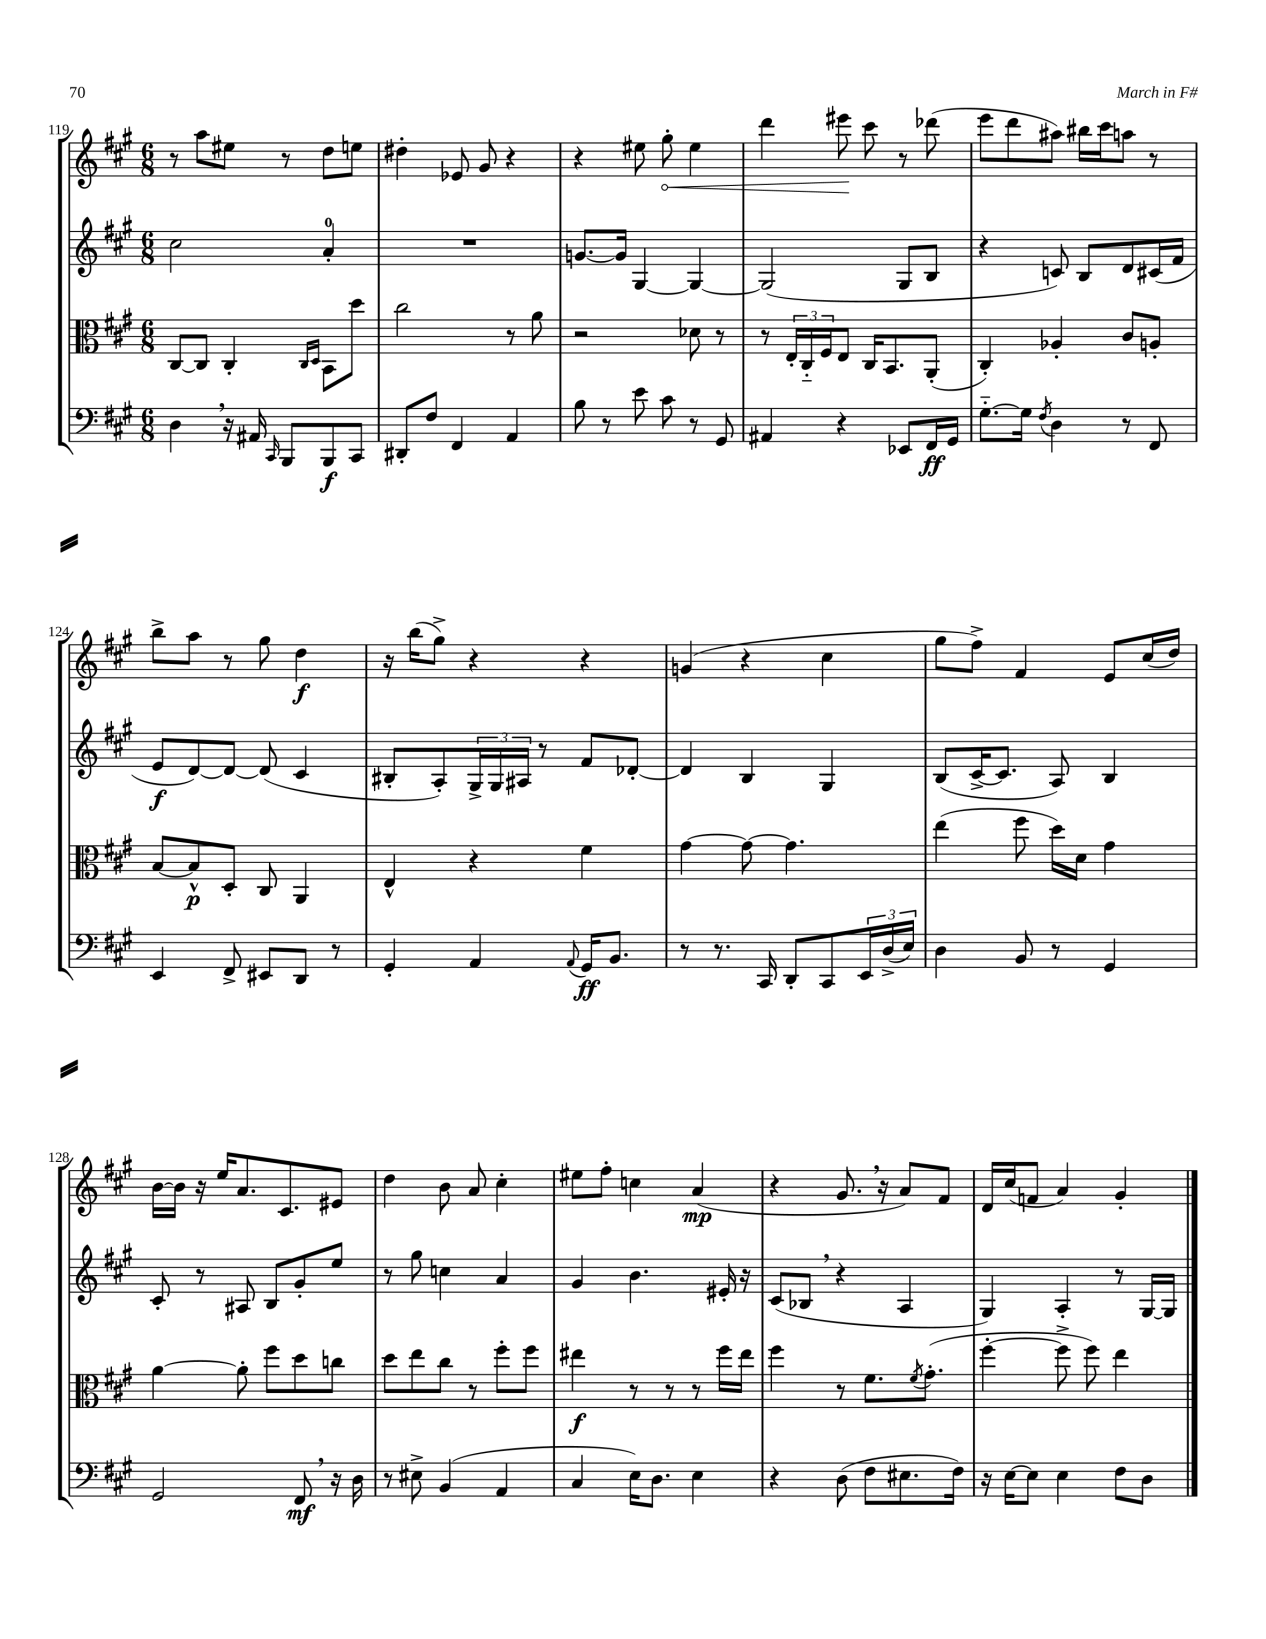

**kern	**kern	**kern	**kern
*staff4	*staff3	*staff2	*staff1
*clefF4	*clefC3	*clefG2	*clefG2
*k[f#c#g#]	*k[f#c#g#]	*k[f#c#g#]	*k[f#c#g#]
*M6/8	*M6/8	*M6/8	*M6/8
4D	[8C#	2cc#	8r
.	8C#]	.	8aa
16r	4C#'	.	8ee#
16AA#	.	.	.
16qqCC#	.	.	.
8BBB	.	.	8r
.	16qqC#	.	.
.	16qqD	.	.
8BBB	8BB	4a'	8dd
8CC#	8dd	.	8ee
=	=	=	=
8DD#'	2cc#	2.r	4dd#'
8F#	.	.	.
4FF#	.	.	8e-
.	.	.	8g#
4AA	8r	.	4r
.	8a	.	.
=	=	=	=
8B	2r	[8.g	4r
8r	.	.	.
.	.	16g]	.
8e	.	[4G#	8ee#
8c#	.	.	8gg#'
8r	8d-	4G#_	4ee#
8GG#	8r	.	.
=	=	=	=
4AA#	8r	(2G#]	4ddd
.	24E'	.	.
.	24C#'~	.	.
.	24F#	.	.
4r	8E	.	8eee#
.	16C#	.	8ccc#
.	8.BB	.	.
8EE-	.	8G#	8r
16FF#	(8AA'	8B	(8ddd-
16GG#	.	.	.
=	=	=	=
[8.G#'~	4C#')	4r	8eee
.	.	.	8ddd
16G#]	.	.	.
8qF#	.	.	.
4D	4A-'	8c)	8aa#)
.	.	8B	16bb#
.	.	.	16ccc#
8r	8c#	8d	8aa
8FF#	8A'	(16c#	8r
.	.	16f#	.
=	=	=	=
4EE	[8B	8e	8bb^
.	8B^^]	[8d)	8aa
8FF#^	8D'	8d_	8r
8EE#	8C#	(8d]	8gg#
8DD	4AA	4c#	4dd
8r	.	.	.
=	=	=	=
4GG#'	4E^^	8B#'	16r
.	.	.	(16bb
.	.	8A')	8gg#^)
4AA	4r	24G#^	4r
.	.	24G#	.
.	.	24A#	.
.	.	8r	.
8qqAA	.	.	.
16GG#	4f#	8f#	4r
8.BB	.	.	.
.	.	[8d-'	.
=	=	=	=
8r	[4g#	4d-]	(4g
8.r	.	.	.
.	8g#_	4B	4r
16CC#	.	.	.
8DD'	4.g#]	.	.
8CC#	.	4G#	4cc#
24EE	.	.	.
(24D^	.	.	.
24E)	.	.	.
=	=	=	=
4D	(4ee	(8B	8gg#
.	.	[16c#^	8ff#^)
.	.	8.c#]	.
8BB	8ff#	.	4f#
8r	16dd)	8A)	.
.	16d	.	.
4GG#	4g#	4B	8e
.	.	.	(16cc#
.	.	.	16dd)
=	=	=	=
2GG#	[4a	8c#'	[16b
.	.	.	16b]
.	.	8r	16r
.	.	.	16ee
.	8a']	8A#	8.a
.	8ff#	8B	.
.	.	.	8.c#
8FF#	8dd	8g#'	.
16r	8cc	8ee	8e#
16D	.	.	.
=	=	=	=
8r	8dd	8r	4dd
8E#^	8ee	8gg#	.
(4BB	8cc#	4cc	8b
.	8r	.	8a
4AA	8ff#'	4a	4cc#'
.	8ff#	.	.
=	=	=	=
4C#	4ee#	4g#	8ee#
.	.	.	8ff#'
16E)	8r	4.b	4cc
8.D	.	.	.
.	8r	.	.
4E	8r	.	(4a
.	16ff#	16e#'	.
.	16ee#	16r	.
=	=	=	=
4r	4ff#	(8c#	4r
.	.	8B-	.
(8D	8r	4r	8.g#
8F#	8.f#	.	.
.	.	.	16r
8.E#	.	4A	8a)
.	8qf#	.	.
.	(8.g#'	.	.
.	.	.	8f#
16F#)	.	.	.
=	=	=	=
16r	[4ff#'	4G#)	16d
[16E	.	.	(16cc#
8E]	.	.	8f
4E	8ff#^]	4A'	4a)
.	8ff#)	.	.
8F#	4ee	8r	4g#'
8D	.	[16G#	.
.	.	16G#]	.
==	==	==	==
*-	*-	*-	*-
